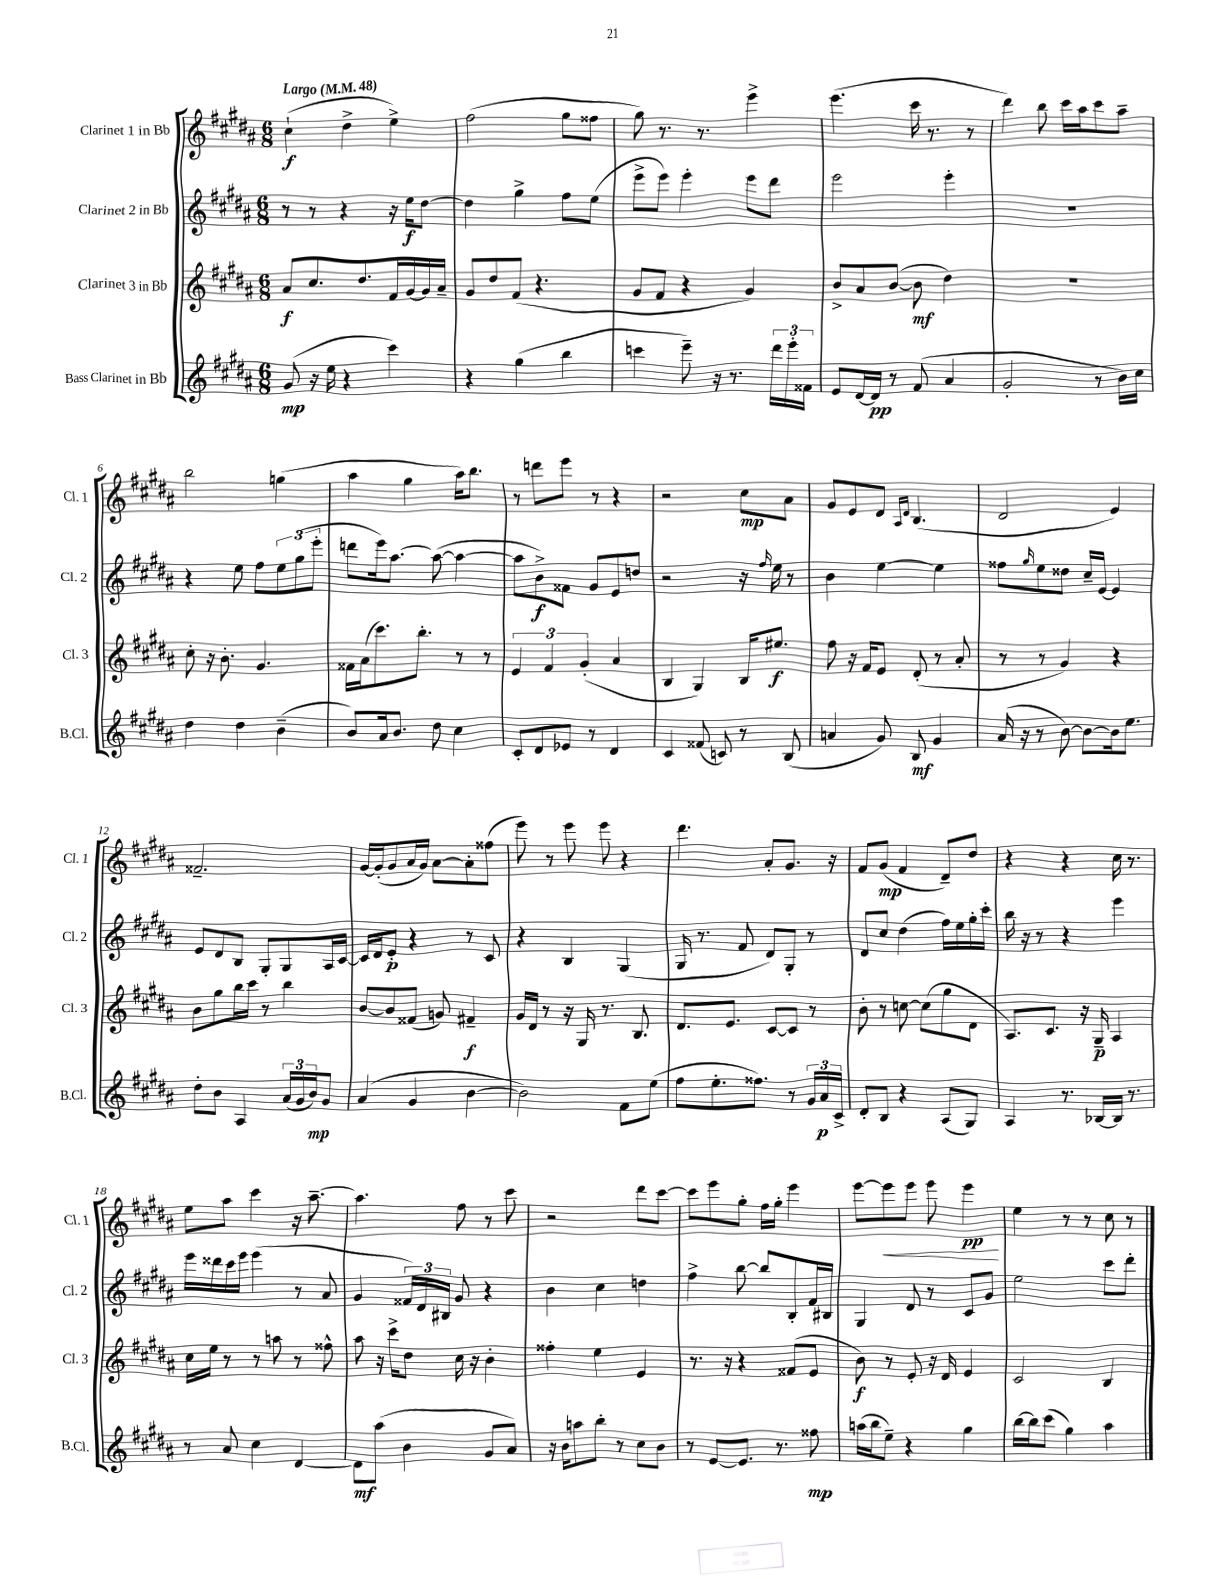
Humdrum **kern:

**kern	**kern	**kern	**kern
*staff4	*staff3	*staff2	*staff1
*clefG2	*clefG2	*clefG2	*clefG2
*k[f#c#g#d#a#]	*k[f#c#g#d#a#]	*k[f#c#g#d#a#]	*k[f#c#g#d#a#]
*M6/8	*M6/8	*M6/8	*M6/8
*MM48	*MM48	*MM48	*MM48
(8g#/	8a#/L	8r	(4cc#`\
16r	8.cc#/	8r	.
16ee\	.	.	.
4r	.	4r	4dd#^\
.	8.dd#/	.	.
4ccc#\)	16f#/L	16r	4ee^\)
.	[16g#/	16ee\LK	.
.	16g#/]	[8dd#\J	.
.	16a#~/JJ	.	.
=	=	=	=
4r	8g#/L	4dd#\]	(2ff#\
.	8dd#/	.	.
(4gg#\	(8f#/J	4gg#^\	.
.	4.r	.	.
4bb\	.	8ff#\L	8gg#\L
.	.	(8ee\J	8ff##\J
=	=	=	=
4ccc\	8g#/L	8eee^\L	8gg#\)
.	8f#/J	8eee\J)	8.r
8eee~\)	4r	4eee'\	.
.	.	.	8.r
16r	.	.	.
8.r	.	.	.
.	4g#/)	8eee\L	4eee^\
24ddd#\LL	.	8ddd#\J	.
24eee'\	.	.	.
24f##\JJ	.	.	.
=	=	=	=
8e/L	8b^/L	2eee\	(4.eee\
[16d#/L	8a#/	.	.
16d#/]JJ	.	.	.
8r	([8b/J	.	.
(8f#/	8b\]	.	16ccc#\
.	.	.	8.r
4a#/	4dd#\)	4eee'\	.
.	.	.	8r
=	=	=	=
2g#'/	2.r	2.r	4ddd#\)
.	.	.	8bb\
.	.	.	16ccc#\LL
.	.	.	16aa#\J
8r	.	.	8ccc#\
16b\LL)	.	.	8aa#~\J
16cc#\JJ	.	.	.
=	=	=	=
4dd#\	8cc#'\	4r	2bb\
.	16r	.	.
.	8.b'\	.	.
4dd#\	.	8ee\	.
.	4.g#/	8ff#\L	.
(4b~\	.	12ee\	(4gg\
.	.	(12gg#\	.
.	.	12eee'\J	.
=	=	=	=
8b/L)	16f##\LL	8ddd\L	4aa#\
.	(16a#\J	.	.
16a#/k	8.ccc#\)	16eee\k)	.
8.b/J	.	[8.aa#\J	.
.	.	.	4gg#\
.	8.bb'\J	.	.
8dd#\	.	(8aa#\_	.
4cc#\	8r	4aa#\_	16aa#\LK)
.	.	.	8.bb\J
.	8r	.	.
=	=	=	=
8c#'/L	6e/	8aa#\]L	8r
8d#/	.	8b^\)	8ddd\L
.	6f#/	.	.
8e-/J	.	8f##\J	8eee\J
.	(6g#'/	.	.
8r	.	8g#/L	8r
4d#/	4a#/	8e/	4r
.	.	8dd/J	.
=	=	=	=
4c#/	4B/	2r	2r
(8f##/	4G#/)	.	.
8c/)	.	.	.
8r	16B/LK	16r	8cc#\L
.	.	16qqff#/	.
.	8.ee#/J	16ee\	.
(8B/	.	8r	8a#\J
=	=	=	=
4a/	8ff#\	4b\	8g#/L
.	16r	.	8e/
.	16f#/LK	.	.
8g#/)	8e/J	[4ee\	8d#/J
.	.	.	16qqA#/LL
.	.	.	16qqd#/JJ
8B/	(8d#'/	.	(4.B/
4g#/	8r	4ee\]	.
.	8a#'/	.	.
=	=	=	=
(16a#/	8r	8ff##\L	2d#/
16r	.	.	.
.	.	16qqgg#/	.
8r	8r	8ee\	.
[8b\)	4g#/)	8dd##\J	.
8b\_L	.	16cc#~/LL	.
.	.	[16e/JJ	.
16b\]k	4r	4e/]	4e/)
8.ee\J	.	.	.
=	=	=	=
8dd#'\L	8b\L	8e/L	2.f##~/
8b\J	8gg#\	8d#/	.
4A#/	16bb\L	8B/J	.
.	16ccc#\JJ	.	.
.	8r	8G#'/L	.
(24a#/LL	4bb\	8G#/	.
24g#/	.	.	.
24b/J)	.	.	.
8g#/J	.	16A#/L	.
.	.	[16c#/JJ	.
=	=	=	=
(4a#/	[8b/L	16c#/]LL	[16g#/LL
.	.	16d#/J	(16g#'/]J
.	8b/]	8e'/J	8g#/
4g#/	(8f##/J	4r	16a#/L
.	.	.	16g#/JJ)
.	8g/)	.	[8a#\L
[4b\	4f#~/	8r	8a#'\]
.	.	8c#/	(8ff##\J
=	=	=	=
2b\])	16g#/LL	4r	8eee\)
.	16d#/JJ	.	.
.	8r	.	8r
.	16r	4B/	8eee\
.	16G#/	.	.
.	8.r	.	8eee\
8f#\L	.	(4G#/	4r
.	8.B/	.	.
(8ee\J	.	.	.
=	=	=	=
8ff#\L	8.d#/L	16G#/	4.ddd#\
.	.	8.r	.
8.ee'\	.	.	.
.	8.e/J	.	.
.	.	8f#/	.
8.ff##\J)	.	.	.
.	[8c#/L	8d#/L)	8a#'/L
8r	8c#/]J	8G#'/J	8.g#/J
24g#/LL	8r	8r	.
24a#/	.	.	.
.	.	.	16r
24c#^/JJ	.	.	.
=	=	=	=
8d#'/L	8b'\	8d#/L	8f#/L
8B/J	8r	8cc#/J	(8g#/J
4r	[8cc\	(4dd#\	4f#/
.	(8cc\]L	.	.
(8A#/L	8gg#\	16ff#\LL)	8d#~/L)
.	.	16ee\	.
8G#/J)	8d#\J	16gg#'\	8dd#/J
.	.	16ccc#'\JJ	.
=	=	=	=
4A#/	8.A#/L)	16bb\	4r
.	.	16r	.
.	.	8r	.
.	8.c#/J	.	.
8.r	.	4r	4r
.	16r	.	.
[16B-/LL	16G#~/	.	.
16B-/]JJ	4A#/	4eee\	16cc#\
8.r	.	.	8.r
=	=	=	=
8r	16cc#\LL	16eee\LL	8ee\L
.	16ee\JJ	16ddd##\	.
8a#/	8r	16ccc#\	8aa#\J
.	.	16eee\JJ	.
4cc#\	8r	(4eee\	4ccc#\
.	8aa\	.	.
[4d#/	8r	8r	16r
.	.	.	[8.aa#~\
.	8ff##^^\	8a#/	.
=	=	=	=
8d#\]L	8aa#\	4g#/	4.aa#\]
(8aa#\J	16r	.	.
.	16ccc#^\LK	.	.
4b\	8dd#\J	24f##/LL)	.
.	.	24d#/	.
.	.	24B#/JJ	.
.	16cc#\	8g#/	8ff#\
.	16r	.	.
8g#/L	4b'\	4r	8r
8a#/J)	.	.	8ccc#\
=	=	=	=
16r	4ff##'\	4b\	2r
16b\LK	.	.	.
8aa\	.	.	.
8bb'\J	4ee\	4cc#\	.
8r	.	.	.
8cc#\L	4e/	4dd\	8ddd#\L
8b\J	.	.	[8ccc#\J
=	=	=	=
8r	8.r	4ff#^\	8ccc#\]L
[8e/L	.	.	8eee\
.	16r	.	.
8.e/]J	4r	[8bb\	8gg#'\J
.	.	8bb/]L	16ff#\LL
8.r	.	.	16gg#'\JJ
.	(8f##/L	8B'/	4eee\
8ff##\	8e/J	16f#/L	.
.	.	16B#/JJ	.
=	=	=	=
(16aa\LL	8b\)	4G#/	[8eee\L
16bb\J	.	.	.
8ee~\J)	8r	.	8eee\]
4r	8e'/	8d#/	8eee\J
.	16r	8r	8eee\
.	16d#/	.	.
4gg#\	4e/	8c#/L	4eee\
.	.	8g#/J	.
=	=	=	=
[16bb\LL	2c#/	2ee\	4ee\
16bb\]J	.	.	.
(8ccc#\J	.	.	.
4gg#\)	.	.	8r
.	.	.	8r
4aa#\	4B/	8ccc#\L	8cc#\
.	.	8ddd#'\J	8r
==	==	==	==
*-	*-	*-	*-
